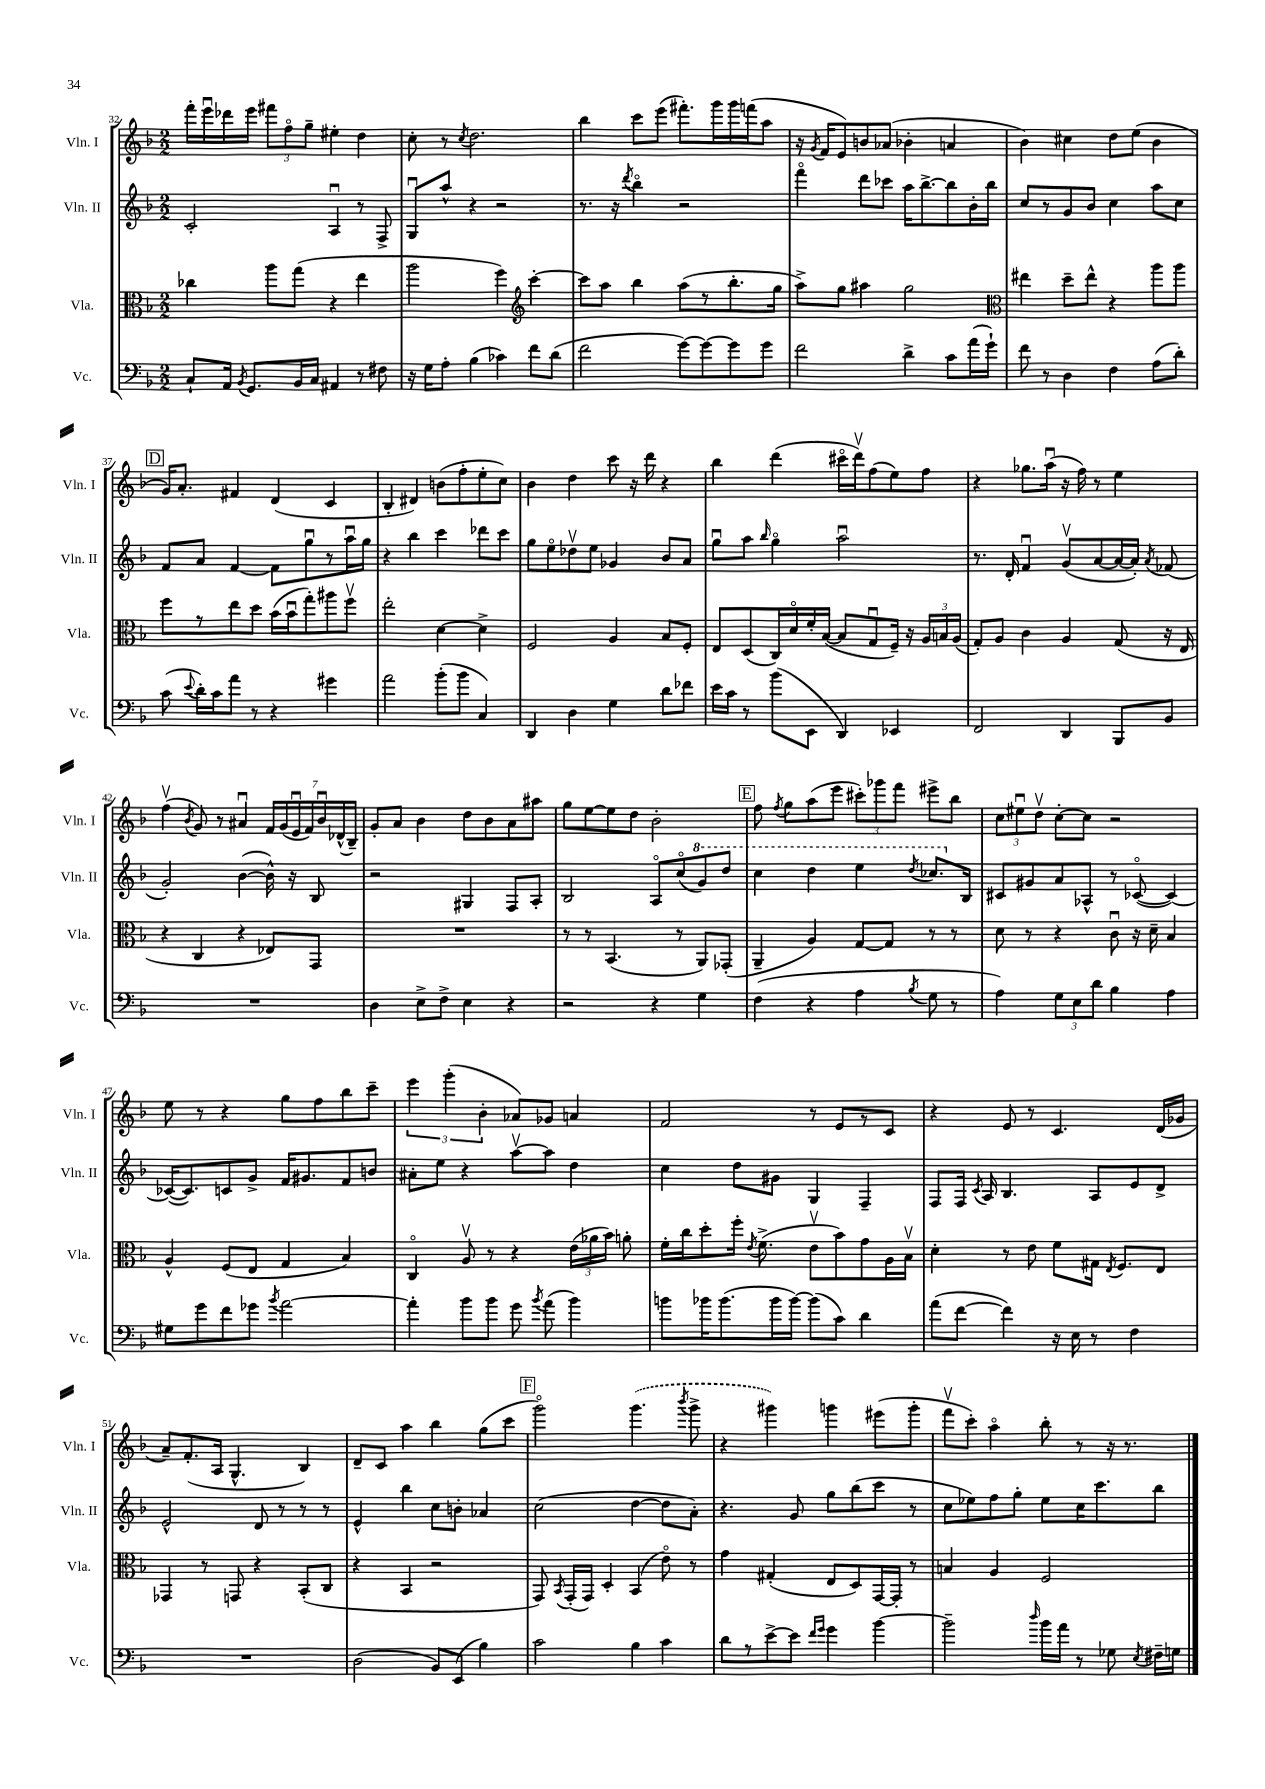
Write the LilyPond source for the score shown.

<<
\new StaffGroup <<
\new Staff = "s0" \with { instrumentName = "Vln. I" shortInstrumentName = "Vln. I" } {
    \clef treble \key f \major \numericTimeSignature \time 2/2
    \autoBeamOff f'''16[-. e'''16\downbow des'''16 e'''16] \tuplet 3/2 { fis'''8[ f''8\flageolet g''8]-- } eis''4-. d''4 |
    c''8-. r8 \acciaccatura { c''8 } d''2. |
    bes''4 c'''8[ e'''8]( fis'''8.[-.) g'''16 g'''16 f'''16( a''8] |
    r16 \acciaccatura { g'8 } f'16[ e'8) b'8 aes'8]( bes'4-. a'4 |
    bes'4) cis''4 d''8[ e''8]( bes'4 |
    \mark \markup { \box "D" } g'16[) a'8.]-. fis'4 d'4( c'4 |
    bes4-. dis'4) b'8[( f''8-. e''8-. c''8]) |
    bes'4 d''4 c'''8 r16 d'''16 r4 |
    bes''4 d'''4( cis'''16[\flageolet d'''16\upbow) f''8( e''8) f''8] |
    r4 ges''8.[ a''16]\downbow( r16 f''16) r8 e''4 |
    f''4\upbow( \acciaccatura { bes'8 } g'8) r8 ais'4\downbow \tuplet 7/4 { f'16[ g'16( e'16\downbow f'16) bes'16\downbow des'16-^( bes16]--) } |
    g'8[-. a'8] bes'4 d''8[ bes'8 a'8 ais''8] |
    g''8[ e''8~ e''8 d''8] bes'2-. |
    \mark \markup { \box "E" } f''8 \acciaccatura { f''8 } g''8[ a''8( e'''8] \tuplet 3/2 { cis'''8[-.) ges'''8 f'''8] } eis'''8[-> bes''8] |
    \tuplet 3/2 { c''8[ eis''8\downbow d''8]\upbow } c''8[~-. c''8] r2 |
    e''8 r8 r4 g''8[ f''8 bes''8 c'''8]-- |
    \tuplet 3/2 { e'''4 g'''4-.( bes'4-. } aes'8[) ges'8] a'4 |
    f'2 r8 e'8[ r8 c'8] |
    r4 e'8 r8 c'4. d'16[( ges'16] |
    a'8[--) f'8.-.( a16] g4.-^ bes4) |
    d'8[-- c'8] a''4 bes''4 g''8[( c'''8] |
    \mark \markup { \box "F" } g'''2\flageolet) \once \slurDashed g'''4.( \acciaccatura { bes'''8 } g'''8-> |
    r4 gis'''4) g'''4 eis'''8[( g'''8]-. |
    f'''8[\upbow c'''8]-.) a''4\flageolet bes''8-. r8 r16 r8. \bar "|." |
}
\new Staff = "s1" \with { instrumentName = "Vln. II" shortInstrumentName = "Vln. II" } {
    \clef treble \key f \major \numericTimeSignature \time 2/2
    \autoBeamOff c'2-. a4\downbow r8 f8-> |
    g8[\downbow a''8]-^ r4 r2 |
    r8. r16 \acciaccatura { d'''8 } bes''4\flageolet r2 |
    f'''4\flageolet d'''8[ ces'''8] a''16[ bes''8.~-> bes''8 bes'16-. bes''16] |
    c''8[ r8 g'8 bes'8] c''4 a''8[ c''8] |
    \mark \markup { \box "D" } f'8[ a'8] f'4~ f'8[ g''8\downbow r8 a''16\downbow g''16] |
    r4 bes''4 c'''4 des'''8[ c'''8] |
    g''8[ e''8\flageolet des''8\upbow e''8] ges'4 bes'8[ a'8] |
    g''8[\downbow a''8] \grace { bes''16 } g''4\flageolet a''2\downbow |
    r8. d'16-. f'4\downbow g'8[\upbow( a'8~ a'16~ a'16]-.) \acciaccatura { a'8 } fes'8( |
    g'2-.) bes'4~( bes'16-^) r16 bes8 |
    r2 gis4 f8[ a8]-. |
    bes2 a8[\flageolet c''8\flageolet( \ottava #1 g''8) d'''8] |
    \mark \markup { \box "E" } c'''4 d'''4 e'''4 \acciaccatura { d'''8 } ces'''8.[ \ottava #0 bes16] |
    cis'8[ gis'8 a'8 aes8]-^ r8 ces'8~\flageolet( ces'4~) |
    ces'16[~( ces'8.) c'8 g'8]-> f'16[ gis'8. f'8 b'8] |
    ais'8[-. e''8] r4 a''8[~\upbow a''8] d''4 |
    c''4 d''8[ gis'8] g4 f4-- |
    f8[ f16] \acciaccatura { c'8 } a16 bes4. a8[ e'8 d'8]-> |
    e'2-^ d'8 r8 r8 r8 |
    e'4-^ bes''4 c''8[ b'8]-. aes'4 |
    \mark \markup { \box "F" } c''2( d''4~ d''8[ a'8]-.) |
    r4. g'8 g''8[ bes''8( c'''8] r8 |
    c''8[ ees''8) f''8 g''8]-. ees''8[ c''16 c'''8. bes''8] \bar "|." |
}
\new Staff = "s2" \with { instrumentName = "Vla." shortInstrumentName = "Vla." } {
    \clef alto \key f \major \numericTimeSignature \time 2/2
    \autoBeamOff ces''4 a''8[ g''8]( r4 e''4 |
    a''2 f''4) \clef treble c'''4~-. |
    c'''8[ a''8] bes''4 a''8[( r8 bes''8.-. g''16] |
    a''8[->) g''8] ais''4 g''2 |
    \clef alto eis''4 d''8[-- eis''8]-^ r4 a''8[ a''8] |
    \mark \markup { \box "D" } f''8[ r8 e''8 d''8] bes'16[( bes'16\downbow g''8-.) ais''8 f''8]\upbow |
    e''2-. d'4~ d'4-> |
    f2 a4 bes8[ f8]-. |
    e8[ d8( c16) d'16\flageolet f'16-. bes16]~( bes8[ g8\downbow f16]--) r16 \tuplet 3/2 { a16[ b16 a16]( } |
    g8[-.) a8] c'4 a4 g8( r16 e16 |
    r4 c4 r4 ees8[) g,8] |
    R1 |
    r8 r8 bes,4.( r8 a,8[) ges,8]-.( |
    \mark \markup { \box "E" } a,4-- a4) g8[~ g8] r8 r8 |
    d'8 r8 r4 c'8\downbow r16 d'16-- bes4 |
    a4-^ f8[( e8] g4 bes4) |
    c4\flageolet a8\upbow r8 r4 \tuplet 3/2 { e'16[( aes'16 bes'16]) } a'8-. |
    f'16[-. c''16 d''8-. f''16]-. \acciaccatura { e'8 } f'8.->( e'8[\upbow bes'8) g'8 a16 bes16]\upbow |
    d'4-. r8 e'8 f'8[ gis16] \acciaccatura { e8 } f8.[ e8] |
    ges,4 r8 g,8 r4 bes,8[-.( c8] |
    r4 bes,4 r2 |
    \mark \markup { \box "F" } g,8) \acciaccatura { bes,8 } g,16[-.( g,16]) d4-. bes,4( e'8\flageolet) r8 |
    g'4 gis4-.( e8[ d8) g,16~ g,16]-. r8 |
    b4 a4 f2 \bar "|." |
}
\new Staff = "s3" \with { instrumentName = "Vc." shortInstrumentName = "Vc." } {
    \clef bass \key f \major \numericTimeSignature \time 2/2
    \autoBeamOff c8[-! a,16] \acciaccatura { bes,8 } g,8.[ bes,16 c16] ais,4 r8 fis8 |
    r16 g16[ a8]-. bes4( ces'4) f'8[ d'8]( |
    f'2 g'8[~) g'8~ g'8 g'8] |
    f'2 d'4-> c'8[ a'16( g'16]-!) |
    f'8 r8 d4 f4 a8[( d'8]-.) |
    \mark \markup { \box "D" } c'8( \appoggiatura { e'8 } d'16[-.) c'16 a'8] r8 r4 gis'4 |
    a'2 bes'8[-.( bes'8] c4) |
    d,4 d4 g4 d'8[ fes'8] |
    e'16[ c'16] r8 bes'8[( e,8] d,4) ees,4 |
    f,2 d,4 bes,,8[ bes,8] |
    R1 |
    d4 e8[-> f8]-> e4 r4 |
    r2 r4 g4 |
    \mark \markup { \box "E" } f4( r4 a4 \acciaccatura { bes8 } g8 r8 |
    a4) \tuplet 3/2 { g8[ e8 d'8] } bes4 a4 |
    gis8[ g'8 f'8 ges'8] \acciaccatura { bes'8 } a'2~ |
    a'4-. bes'8[ bes'8] g'8 \acciaccatura { bes'8 } a'8( bes'4) |
    b'8[ bes'16 bes'8.( bes'16 bes'16]~) bes'8[( c'8]) d'4 |
    a'8[( f'8]~ f'4) r16 e16 r8 f4 |
    R1 |
    d2( bes,8[) e,8]( bes4) |
    \mark \markup { \box "F" } c'2 bes4 c'4 |
    d'8[ r8 e'8~-> e'8] \grace { f'16[ g'16] } g'4 bes'4~ |
    bes'2-- \grace { d''16 } bes'16[ a'16] r8 ges8 \acciaccatura { e8 } fis16[-- g16] \bar "|." |
}
>>
>>
\layout { \context { \Score currentBarNumber = #32 } }
